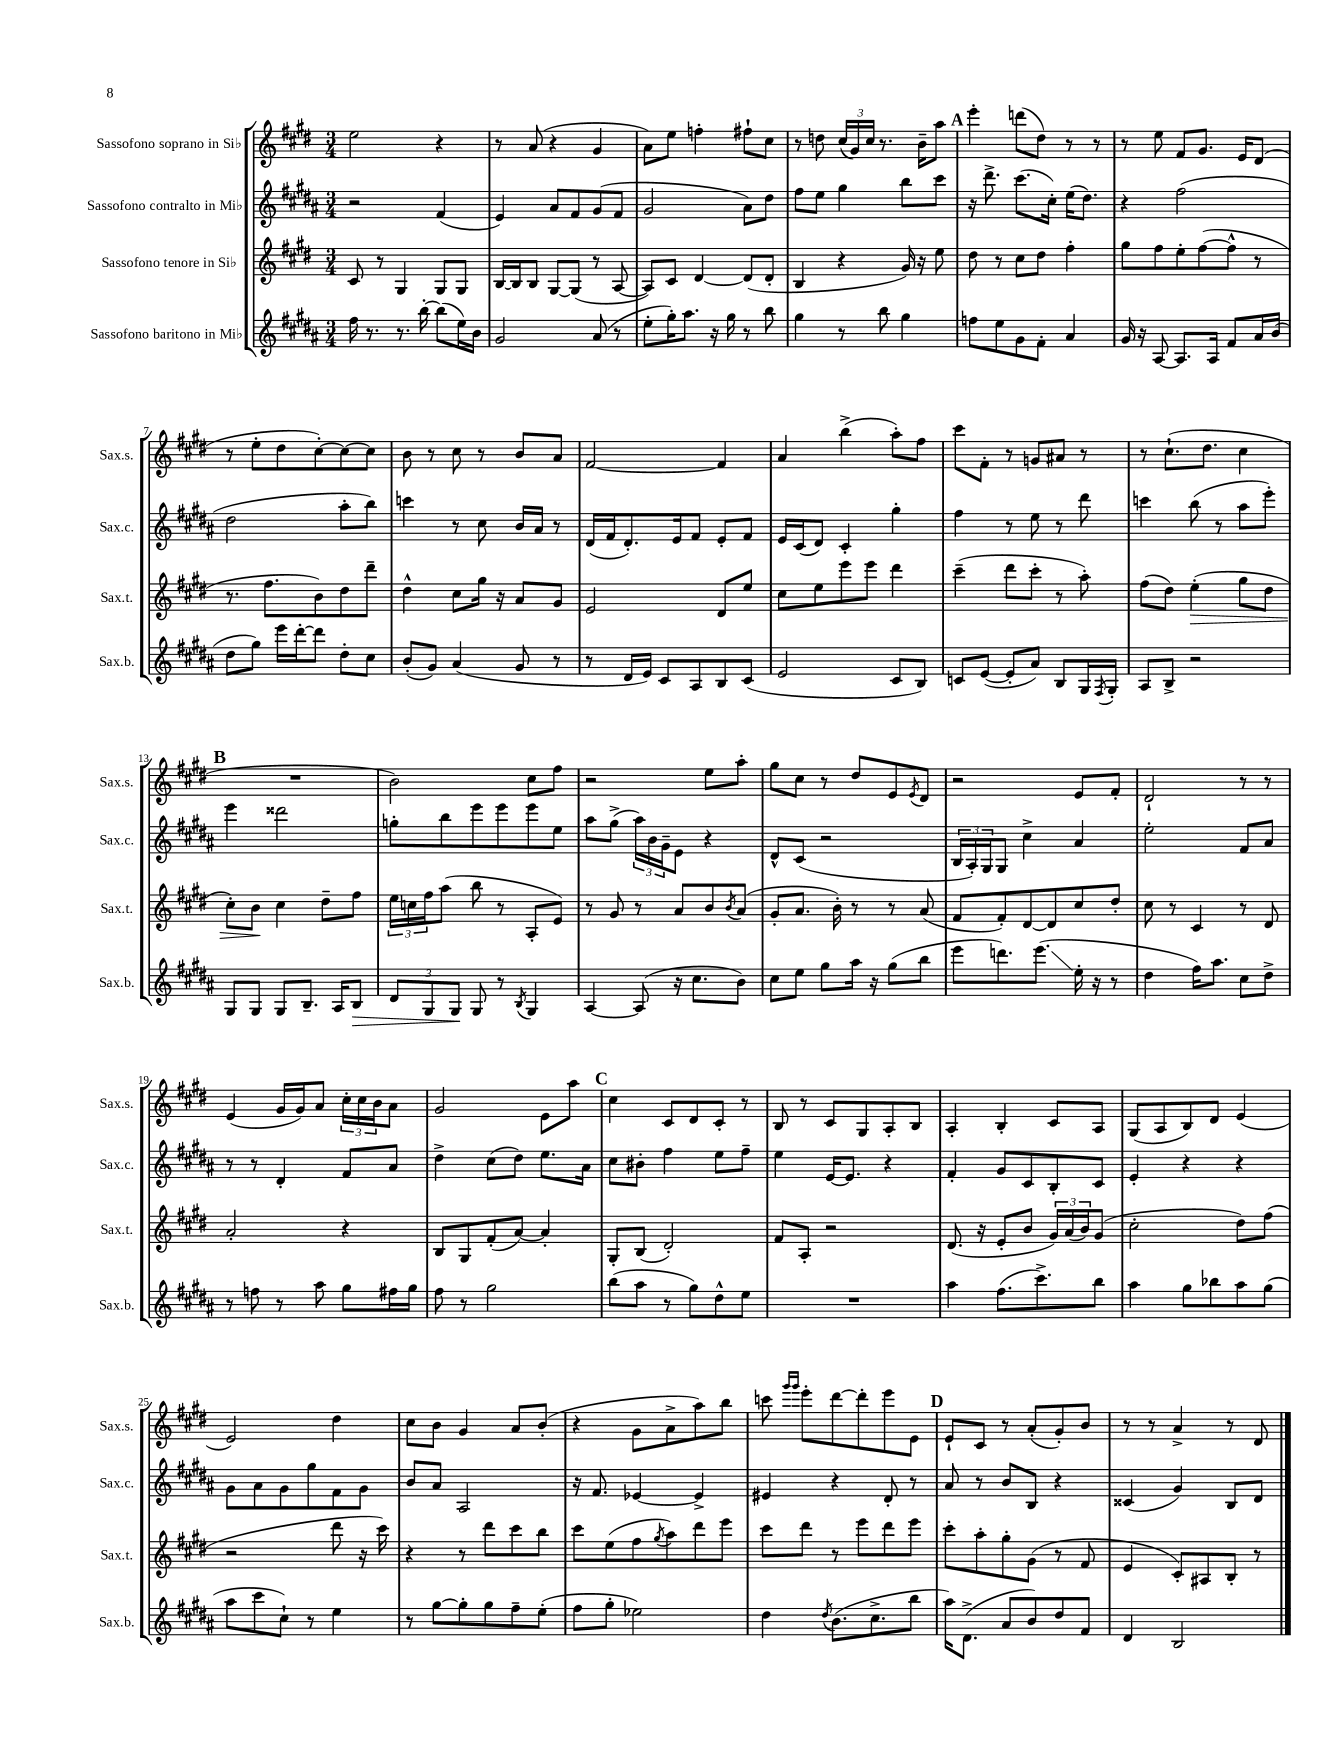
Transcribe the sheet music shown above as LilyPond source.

<<
\new StaffGroup <<
\new Staff = "s0" \with { instrumentName = "Sassofono soprano in Sib" shortInstrumentName = "Sax.s." } {
    \clef treble \key e \major \numericTimeSignature \time 3/4
    e''2 r4 |
    r8 a'8( r4 gis'4 |
    a'8) e''8 f''4-. fis''8-! cis''8 |
    r8 d''8 \tuplet 3/2 { cis''16( gis'16) cis''16 } r8. b'16-- a''8 |
    \mark \markup { \bold "A" } e'''4-. d'''8( dis''8) r8 r8 |
    r8 e''8 fis'8 gis'8. e'16 dis'8( |
    r8 e''8-. dis''8 cis''8~-.) cis''8~ cis''8 |
    b'8 r8 cis''8 r8 b'8 a'8 |
    fis'2~ fis'4 |
    a'4 b''4->( a''8-.) fis''8 |
    cis'''8 fis'8-. r8 g'8 ais'8 r8 |
    r8 cis''8.-!( dis''8. cis''4 |
    \mark \markup { \bold "B" } R2. |
    b'2) cis''8 fis''8 |
    r2 e''8 a''8-. |
    gis''8 cis''8 r8 dis''8 e'8 \acciaccatura { e'8 } dis'8 |
    r2 e'8 fis'8-. |
    dis'2-! r8 r8 |
    e'4( gis'16 gis'16) a'8 \tuplet 3/2 { cis''16-. cis''16 b'16 } a'8 |
    gis'2 e'8 a''8 |
    \mark \markup { \bold "C" } cis''4 cis'8 dis'8 cis'8-. r8 |
    b8 r8 cis'8 gis8 a8-. b8 |
    a4-. b4-. cis'8 a8 |
    gis8( a8 b8) dis'8 e'4( |
    e'2) dis''4 |
    cis''8 b'8 gis'4 a'8 b'8-.( |
    r4 gis'8 a'8-> a''8) b''8 |
    c'''8 \grace { gis'''16 gis'''16 } e'''8-. dis'''8~ dis'''8-. e'''8 e'8 |
    \mark \markup { \bold "D" } e'8-! cis'8 r8 a'8-.( gis'8-.) b'8 |
    r8 r8 a'4-> r8 dis'8 \bar "|." |
}
\new Staff = "s1" \with { instrumentName = "Sassofono contralto in Mib" shortInstrumentName = "Sax.c." } {
    \clef treble \key b \major \numericTimeSignature \time 3/4
    r2 fis'4( |
    e'4) ais'8 fis'8 gis'8( fis'8 |
    gis'2 ais'8) dis''8 |
    fis''8 e''8 gis''4 b''8 cis'''8 |
    \mark \markup { \bold "A" } r16 dis'''8.-> cis'''8.( cis''16-.) e''16( dis''8.) |
    r4 fis''2( |
    dis''2 ais''8-. b''8) |
    c'''4 r8 cis''8 b'16 ais'16 r8 |
    dis'16( fis'16 dis'8.-.) e'16 fis'8 e'8-. fis'8 |
    e'16 cis'16( dis'8) cis'4-. gis''4-. |
    fis''4 r8 e''8 r8 dis'''8 |
    c'''4 b''8( r8 ais''8 e'''8-.) |
    \mark \markup { \bold "B" } e'''4 disis'''2 |
    g''8-. b''8 e'''8 e'''8 e'''8 e''8 |
    ais''8 gis''8->( \tuplet 3/2 { ais''16) b'16 gis'16-- } e'8 r4 |
    dis'8-^ cis'8( r2 |
    \tuplet 3/2 { b16 ais16-.) gis16 } gis8 cis''4-> ais'4 |
    e''2-. fis'8 ais'8 |
    r8 r8 dis'4-. fis'8 ais'8 |
    dis''4-> cis''8( dis''8) e''8. ais'16 |
    \mark \markup { \bold "C" } cis''8 bis'8-. fis''4 e''8 fis''8-- |
    e''4 e'16~ e'8. r4 |
    fis'4-. gis'8 cis'8 b8-. cis'8 |
    e'4-. r4 r4 |
    gis'8 ais'8 gis'8 gis''8 fis'8 gis'8 |
    b'8 ais'8 ais2 |
    r16 fis'8. ees'4~ ees'4-> |
    eis'4 r4 dis'8-. r8 |
    \mark \markup { \bold "D" } ais'8 r8 b'8 b8 r4 |
    cisis'4( gis'4) b8 dis'8 \bar "|." |
}
\new Staff = "s2" \with { instrumentName = "Sassofono tenore in Sib" shortInstrumentName = "Sax.t." } {
    \clef treble \key e \major \numericTimeSignature \time 3/4
    cis'8 r8 gis4 gis8 gis8 |
    b16~ b16 b8 gis8~ gis8( r8 a8~ |
    a8) cis'8 dis'4~ dis'8( dis'8-. |
    b4 r4 gis'16) r16 e''8 |
    \mark \markup { \bold "A" } dis''8 r8 cis''8 dis''8 fis''4-. |
    gis''8 fis''8 e''8-. fis''8~( fis''8-^ r8 |
    r8. fis''8. b'8) dis''8 dis'''8-- |
    dis''4-^ cis''8 gis''16 r16 a'8 gis'8 |
    e'2 dis'8 e''8 |
    cis''8 e''8 e'''8 e'''8 dis'''4 |
    cis'''4--( dis'''8 cis'''8-. r8 a''8-.) |
    fis''8( dis''8) e''4-.\>( gis''8 dis''8 |
    \mark \markup { \bold "B" } cis''8-.) b'8\! cis''4 dis''8-- fis''8 |
    \tuplet 3/2 { e''16 c''16 fis''16 } a''8( b''8 r8 a8-. e'8) |
    r8 gis'8 r8 a'8 b'8 \acciaccatura { b'8 } a'8( |
    gis'8-. a'8. b'16-.) r8 r8 a'8( |
    fis'8 fis'8-.) dis'8~ dis'8 cis''8 dis''8-. |
    cis''8 r8 cis'4 r8 dis'8 |
    a'2-. r4 |
    b8 gis8 fis'8-.( a'8~) a'4-. |
    \mark \markup { \bold "C" } gis8-. b8( dis'2-.) |
    fis'8 a8-. r2 |
    dis'8.( r16 e'8-. b'8 \tuplet 3/2 { gis'16) a'16( b'16) } gis'8( |
    cis''2-. dis''8) fis''8( |
    r2 dis'''8 r16 cis'''16) |
    r4 r8 dis'''8 cis'''8 b''8 |
    cis'''8 e''8( fis''8 \acciaccatura { gis''8 } a''8) dis'''8 e'''8 |
    cis'''8 dis'''8 r8 e'''8 dis'''8 e'''8 |
    \mark \markup { \bold "D" } cis'''8-. a''8-. gis''8-. gis'8( r8 fis'8 |
    e'4 cis'8-.) ais8 b8-. r8 \bar "|." |
}
\new Staff = "s3" \with { instrumentName = "Sassofono baritono in Mib" shortInstrumentName = "Sax.b." } {
    \clef treble \key b \major \numericTimeSignature \time 3/4
    fis''16 r8. r8. b''16~-. b''8( e''16) b'16 |
    gis'2 ais'8( r8 |
    e''8-. gis''16-.) ais''8. r16 gis''16 r8 b''8 |
    gis''4 r8 b''8 gis''4 |
    \mark \markup { \bold "A" } f''8 e''8 gis'8 fis'8-. ais'4 |
    gis'16 r16 ais8~ ais8. ais16 fis'8 ais'16 b'16( |
    dis''8 gis''8) e'''16 dis'''16~-. dis'''8 dis''8-. cis''8 |
    b'8-.( gis'8) ais'4( gis'8 r8 |
    r8 dis'16 e'16) cis'8 ais8 b8 cis'8( |
    e'2 cis'8 b8) |
    c'8 e'8~( e'8-. ais'8) b8 gis16 \acciaccatura { fis8 } gis16-. |
    ais8 b8-> r2 |
    \mark \markup { \bold "B" } gis8 gis8 gis8 b8.-- ais16 b8\> |
    \tuplet 3/2 { dis'8 gis8 gis8\! } gis8 r8 \acciaccatura { b8 } gis4 |
    ais4~ ais8( r16 cis''8. b'8) |
    cis''8 e''8 gis''8 ais''16 r16 gis''8( b''8 |
    e'''8 d'''8.) e'''8.\glissando( e''16-. r16 r8 |
    dis''4 fis''16) ais''8. cis''8 dis''8-> |
    r8 f''8 r8 ais''8 gis''8 fis''16 gis''16 |
    fis''8 r8 gis''2 |
    \mark \markup { \bold "C" } b''8( ais''8 r8 gis''8) dis''8-^ e''8 |
    R2. |
    ais''4 fis''8.( cis'''8.->) b''8 |
    ais''4 gis''8 bes''8 ais''8 gis''8( |
    ais''8 cis'''8 cis''8-!) r8 e''4 |
    r8 gis''8~ gis''8-. gis''8 fis''8-- e''8-.( |
    fis''8 gis''8-. ees''2) |
    dis''4 \acciaccatura { dis''8 } b'8.( cis''8.-> b''8 |
    \mark \markup { \bold "D" } ais''16) dis'8.->( ais'8 b'8) dis''8 fis'8 |
    dis'4 b2 \bar "|." |
}
>>
>>
